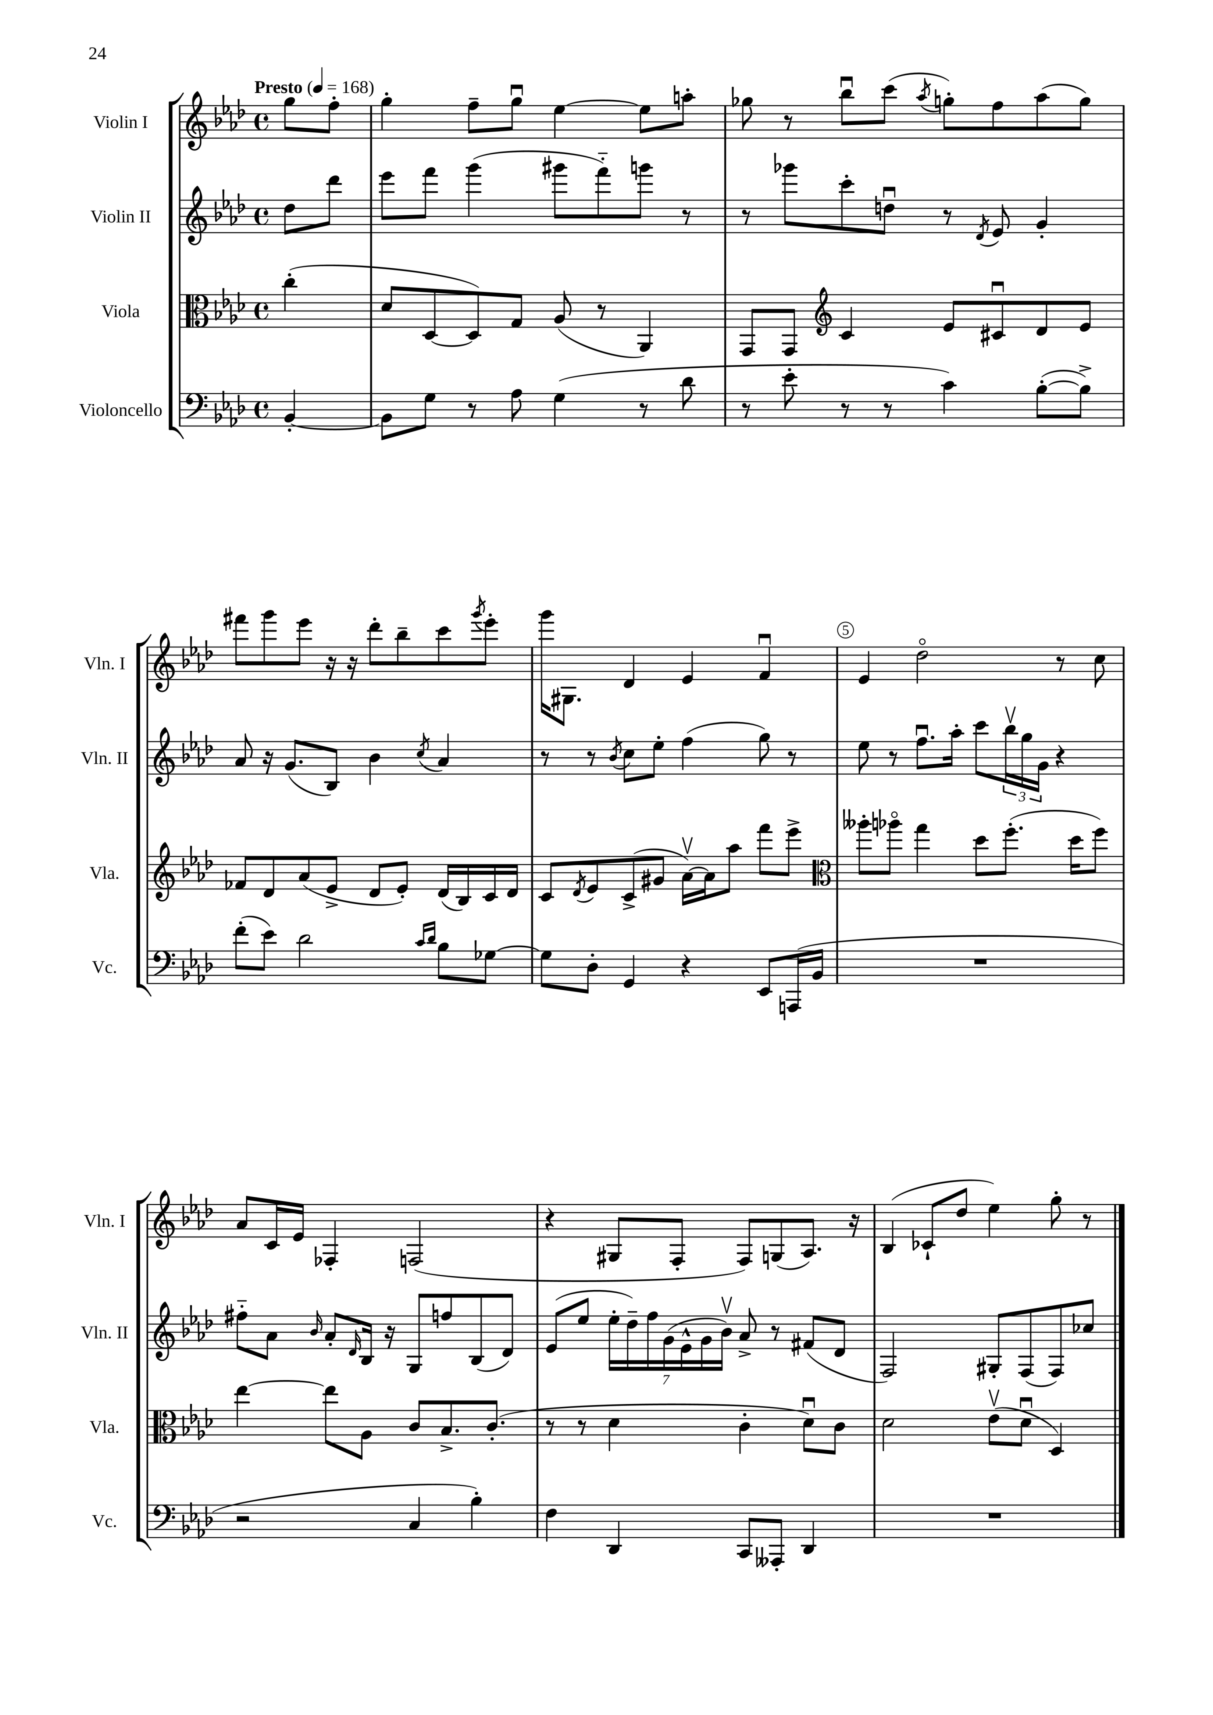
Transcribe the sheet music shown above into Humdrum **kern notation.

**kern	**kern	**kern	**kern
*staff4	*staff3	*staff2	*staff1
*clefF4	*clefC3	*clefG2	*clefG2
*k[b-e-a-d-]	*k[b-e-a-d-]	*k[b-e-a-d-]	*k[b-e-a-d-]
*M4/4	*M4/4	*M4/4	*M4/4
*met(c)	*met(c)	*met(c)	*met(c)
*MM168	*MM168	*MM168	*MM168
[4BB-'	(4cc'	8dd-	8gg
.	.	8ddd-	8ff'
=	=	=	=
8BB-]	8d-	8eee-	4gg'
8G	[8D-	8fff	.
8r	8D-])	(4ggg	8ff~
8A-	8G	.	8ggu
(4G	(8A-	8ggg#	[4ee-
.	8r	8fff'~)	.
8r	4AA-)	8ggg	8ee-]
8d-	.	8r	8aa'
=	=	=	=
8r	8GG	8r	8gg-
8e-'	8GG	8ggg-	8r
*	*clefG2	*	*
8r	4c	8ccc'	8bb-u
8r	.	8ddu	(8ccc
.	.	.	8qaa-
4c)	8e-	8r	8gg')
.	.	8qd-	.
.	8c#u	8e-	8ff
([8B-'	8d-	4g'	(8aa-
8B-^])	8e-	.	8gg)
=	=	=	=
(8f'	8f-	8a-	8fff#
8e-)	8d-	16r	8ggg
.	.	(8.g	.
2d-	(8a-	.	8eee-
.	8e-^	8B-)	16r
.	.	.	16r
.	8d-	4b-	8ddd-'
.	8e-')	.	8bb-~
16qqc	.	.	.
16qqd-	.	8qcc	.
8B-	(16d-	4a-	8ccc
.	16B-)	.	.
.	.	.	8qggg
[8G-	16c	.	8eee-'
.	16d-	.	.
=	=	=	=
8G-]	8c	8r	16ggg
.	.	.	8.G#
.	8qd-	.	.
8D-'	8e-	8r	.
.	.	8qb-	.
4GG	(8c^	8cc	4d-
.	8g#	8ee-'	.
4r	[16a-v)	(4ff	4e-
.	16a-]	.	.
.	8aa-	.	.
8EE-	8fff	8gg)	4fu
(16AAA	8eee-^	8r	.
16BB-	.	.	.
=	=	=	=
*	*clefC3	*	*
1r	8aa--'	8ee-	4e-
.	8aa-o	8r	.
.	4gg	8.ffu	2dd-o
.	.	16aa-'	.
.	8dd-	8ccc	.
.	(8.ff'	24bb-v	.
.	.	24gg	.
.	.	24g	.
.	.	4r	8r
.	16dd-	.	.
.	8ff)	.	8cc
=	=	=	=
2r	[4ee-	8ff#'~	8a-
.	.	8a-	16c
.	.	.	16e-
.	.	16qqb-	.
.	8ee-]	8a-'	4F-'
.	.	16qqd-	.
.	8A-	16B-	.
.	.	16r	.
4C	8c	8G	(2F
.	8.B-^	8ff	.
4B-')	.	(8B-	.
.	(8.c'	.	.
.	.	8d-)	.
=	=	=	=
4F	8r	(8e-	4r
.	8r	8ee-	.
4DD-	4d-	28ee-'	8G#
.	.	28dd-~)	.
.	.	28ff	.
.	.	(28g	.
.	.	.	8F'
.	.	28e-^^	.
.	.	28g	.
.	.	28b-v)	.
8CC	4c'	8a-^	8F)
8AAA--'	.	8r	(8G
4DD-	8d-u)	(8f#	8.A-)
.	8c	8d-	.
.	.	.	16r
=	=	=	=
1r	2d-	2F)	(4B-
.	.	.	8c-`
.	.	.	8dd-
.	(8e-v	8G#'	4ee-)
.	8d-u	(8F	.
.	4D-)	8F)	8gg'
.	.	8cc-	8r
==	==	==	==
*-	*-	*-	*-
